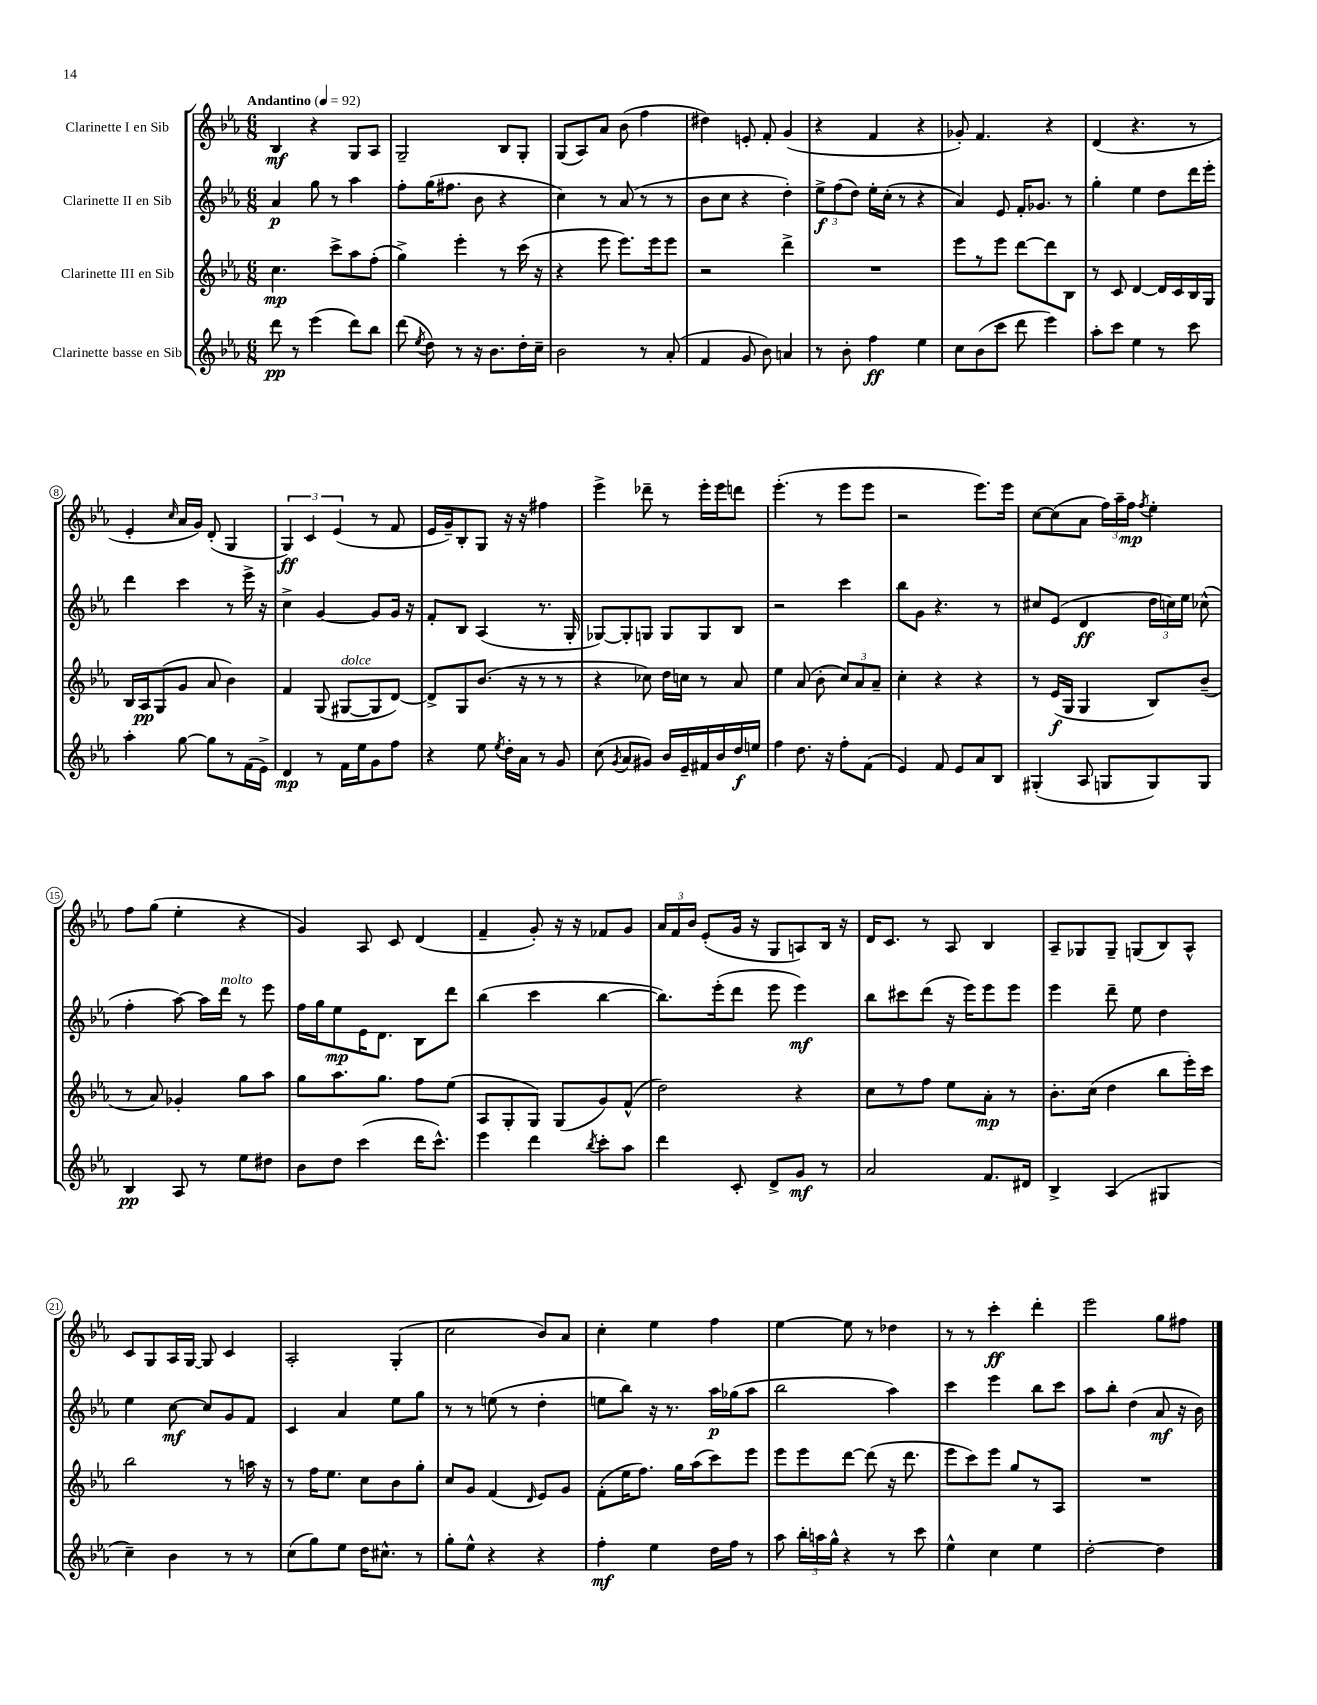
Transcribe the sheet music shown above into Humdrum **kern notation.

**kern	**kern	**kern	**kern
*staff4	*staff3	*staff2	*staff1
*clefG2	*clefG2	*clefG2	*clefG2
*k[b-e-a-]	*k[b-e-a-]	*k[b-e-a-]	*k[b-e-a-]
*M6/8	*M6/8	*M6/8	*M6/8
*MM92	*MM92	*MM92	*MM92
8ddd\	4.cc\	4a-/	4B-/
8r	.	.	.
(4eee-\	.	8gg\	4r
.	8ccc^\L	8r	.
8ddd\L)	8aa-\	4aa-\	8G/L
8bb-\J	(8ff'\J	.	8A-/J
=	=	=	=
(8ddd\	4gg^\)	8ff'\L	2G~/
8qee-/	.	.	.
8dd\)	.	(16gg\K	.
.	.	8.ff#\J	.
8r	4eee-'\	.	.
16r	.	8b-\	.
8.b-\L	.	.	.
.	8r	4r	8B-/L
16dd'\L	(16ccc\	.	8G'/J
16cc~\JJ	16r	.	.
=	=	=	=
2b-\	4r	4cc\)	(8G/L
.	.	.	8A-/)
.	8eee-\	8r	8a-/J
.	8.eee-\L)	(8a-/	(8b-\
8r	.	8r	4ff\
.	16eee-\k	.	.
(8a-'/	8eee-\J	8r	.
=	=	=	=
4f/	2r	8b-\L	4dd#\)
.	.	8cc\J	.
8g/	.	4r	8e'/
8b-\)	.	.	8f'/
4a/	4ddd^\	4dd'\)	(4g/
=	=	=	=
8r	2.r	12ee-^\L	4r
.	.	(12ff\	.
8b-'\	.	.	.
.	.	12dd\J)	.
4ff\	.	16ee-'\LL	4f/
.	.	(16cc'\JJ	.
.	.	8r	.
4ee-\	.	4r	4r
=	=	=	=
8cc\L	8eee-\L	4a-/)	8g-'/)
(8b-\	8r	.	4.f/
8ccc\J	8eee-\J	8e-/	.
8ddd\	[8ddd\L	16f'/LK	.
.	.	8.g-/J	.
4eee-\)	8ddd\]	.	4r
.	8B-\J	8r	.
=	=	=	=
8aa-'\L	8r	4gg'\	(4d/
8ccc\J	8c/	.	.
4ee-\	[4d/	4ee-\	4.r
8r	16d/]LL	8dd\L	.
.	16c/	.	.
8ccc\	16B-/	16ddd\L	8r
.	16G/JJ	16eee-'\JJ	.
=	=	=	=
4aa-'\	16B-/LL	4ddd\	4e-'/
.	16A-/J	.	.
.	(8G/	.	.
.	.	.	16qqcc/
[8gg\	8g/J	4ccc\	16a-/LL
.	.	.	16g/JJ)
8gg\]L	8a-/	.	(8d'/
8r	4b-\)	8r	4G/
(16f\L	.	16eee-^\	.
16e-^\JJ)	.	16r	.
=	=	=	=
4d/	4f/	4cc^\	6G/)
.	.	.	6c/
8r	(8G/	[4g/	.
.	.	.	(6e-/
16f\LL	[8G#/L	.	.
16ee-\J	.	.	.
8g\	8G#/]	8g/]L	8r
8ff\J	[8d/J)	16g/Jk	8f/
.	.	16r	.
=	=	=	=
4r	8d^/]L	8f'/L	16e-/LL
.	.	.	16g~/J)
.	8G/	8B-/J	8B-'/
8ee-\	(8.b-/J	(4A-/	8G/J
8qee-/	.	.	.
16dd'\LL	.	.	16r
16a-\JJ	16r	.	16r
8r	8r	8.r	4ff#\
8g/	8r	.	.
.	.	16G'/	.
=	=	=	=
(8cc\	4r	[8G-/L)	4eee-^\
8qg/	.	.	.
8a-/L	.	8G-'/]	.
8g#/J)	8cc-\)	8G/J	8ddd-~\
16b-/LL	16dd\LL	8G/L	8r
16e-~/	16cc\JJ	.	.
16f#/	8r	8G/	16eee-'\LL
16b-/	.	.	16eee-\J
16dd/	8a-/	8B-/J	8ddd\J
16ee/JJ	.	.	.
=	=	=	=
4ff\	4ee-\	2r	(4.eee-'\
8.dd\	(8a-/	.	.
.	8b-'\	.	8r
16r	.	.	.
8ff'\L	12cc/L)	4ccc\	8eee-\L
.	12a-/	.	.
(8f\J	.	.	8eee-\J
.	12a-~/J	.	.
=	=	=	=
4e-/)	4cc'\	8bb-\L	2r
.	.	8g\J	.
8f/	4r	4.r	.
8e-/L	.	.	.
8a-/	4r	.	8.eee-\L)
8B-/J	.	8r	.
.	.	.	16eee-\Jk
=	=	=	=
(4G#'/	8r	8cc#/L	[8cc\L
.	(16e-/LL	(8e-/J	(8cc\]
.	16G/JJ	.	.
8A-/	4G/	4d/	8a-\J
8G/L	.	.	24ff\LL)
.	.	.	24aa-~\
.	.	.	24ff\JJ
.	.	.	8qff/
8G/)	8B-/L)	24dd\LL	4ee-'\
.	.	24cc\)	.
.	.	24ee-\JJ	.
8G/J	(8b-~/J	(8cc-^^\	.
=	=	=	=
4B-/	8r	4ff'\	8ff\L
.	8a-/)	.	(8gg\J
8A-/	4g-'/	[8aa-\)	4ee-'\
8r	.	16aa-\]LL	.
.	.	16ddd\JJ	.
8ee-\L	8gg\L	8r	4r
8dd#\J	8aa-\J	8eee-\	.
=	=	=	=
8b-\L	8gg\L	16ff\LL	4g/)
.	.	16gg\J	.
8dd\J	8.aa-\	8ee-\	.
(4ccc\	.	16e-\K	8A-/
.	8.gg\J	8.d\J	.
.	.	.	8c/
16ddd\LK	8ff\L	8B-\L	(4d/
8.ccc^^\J)	.	.	.
.	(8ee-\J	8ddd\J	.
=	=	=	=
4eee-\	8A-/L	(4bb-\	4f~/
.	8G'/	.	.
4ddd\	8G/J)	4ccc\	8g'/)
.	(8G/L	.	16r
.	.	.	16r
8qbb-/	.	.	.
8ccc'\L	8g/)	[4bb-\	8f-/L
8aa-\J	(8f^^/J	.	8g/J
=	=	=	=
4ddd\	2dd\)	8.bb-\]L)	24a-/LL
.	.	.	24f/
.	.	.	24b-/JJ
.	.	.	(8e-'/L
.	.	(16eee-'\k	.
8c'/	.	8ddd\J	16g/Jk
.	.	.	16r
8d^/L	.	8eee-\	8G/L
8g/J	4r	4eee-\)	8A/)
8r	.	.	16B-/Jk
.	.	.	16r
=	=	=	=
2a-/	8cc\L	8bb-\L	16d/LK
.	.	.	8.c/J
.	8r	8ccc#\	.
.	8ff\J	(8ddd\J	8r
.	8ee-\L	16r	8A-/
.	.	16eee-\LK)	.
8.f/L	8a-'\J	8eee-\	4B-/
.	8r	8eee-\J	.
16d#/Jk	.	.	.
=	=	=	=
4B-^/	8.b-'\L	4eee-\	8A-~/L
.	.	.	8G-/
.	(16cc\Jk	.	.
(4A-/	4dd\	8ddd~\	8G-~/J
.	.	8ee-\	(8G/L
4G#/	8bb-\L	4dd\	8B-/)
.	16eee-'\L)	.	8A-^^/J
.	16ccc\JJ	.	.
=	=	=	=
4cc~\)	2bb-\	4ee-\	8c/L
.	.	.	8G/
4b-\	.	[8cc\	16A-/L
.	.	.	[16G/JJ
.	.	8cc/]L	8G/]
8r	8r	8g/	4c/
8r	16aa\	8f/J	.
.	16r	.	.
=	=	=	=
(8cc\L	8r	4c/	2A-'/
8gg\)	16ff\LK	.	.
.	8.ee-\J	.	.
8ee-\J	.	4a-/	.
16dd\LK	8cc\L	.	.
8.cc#^^\J	.	.	.
.	8b-\	8ee-\L	(4G'/
8r	8gg'\J	8gg\J	.
=	=	=	=
8gg'\L	8cc/L	8r	2cc\
8ee-^^\J	8g/J	8r	.
4r	(4f/	(8ee\	.
.	.	8r	.
.	16qqd/	.	.
4r	8e-/L)	4dd'\	8b-/L)
.	8g/J	.	8a-/J
=	=	=	=
4ff'\	(8f'\L	8ee\L	4cc'\
.	16ee-\K	8bb-\J)	.
.	8.ff\J)	.	.
4ee-\	.	16r	4ee-\
.	.	8.r	.
.	16gg\LL	.	.
.	(16aa-\J	.	.
16dd\LL	8ccc\)	16aa-\LL	4ff\
16ff\JJ	.	(16gg-\J	.
8r	8eee-\J	8aa-\J	.
=	=	=	=
8aa-\	8eee-\L	2bb-\	[4ee-\
24bb-'\LL	8eee-\	.	.
24aa\	.	.	.
24gg^^\JJ	.	.	.
4r	[8ddd\J	.	8ee-\]
.	(8ddd\]	.	8r
8r	16r	4aa-\)	4dd-\
.	8.ddd\	.	.
8ccc\	.	.	.
=	=	=	=
4ee-^^\	8eee-\L	4ccc\	8r
.	8ccc\)	.	8r
4cc\	8eee-\J	4eee-\	4ccc'\
.	8gg/L	.	.
4ee-\	8r	8bb-\L	4ddd'\
.	8A-/J	8ccc\J	.
=	=	=	=
[2dd'\	2.r	8aa-\L	2eee-\
.	.	8bb-'\J	.
.	.	(4dd\	.
4dd\]	.	8a-/	8gg\L
.	.	16r	8ff#\J
.	.	16b-\)	.
==	==	==	==
*-	*-	*-	*-
